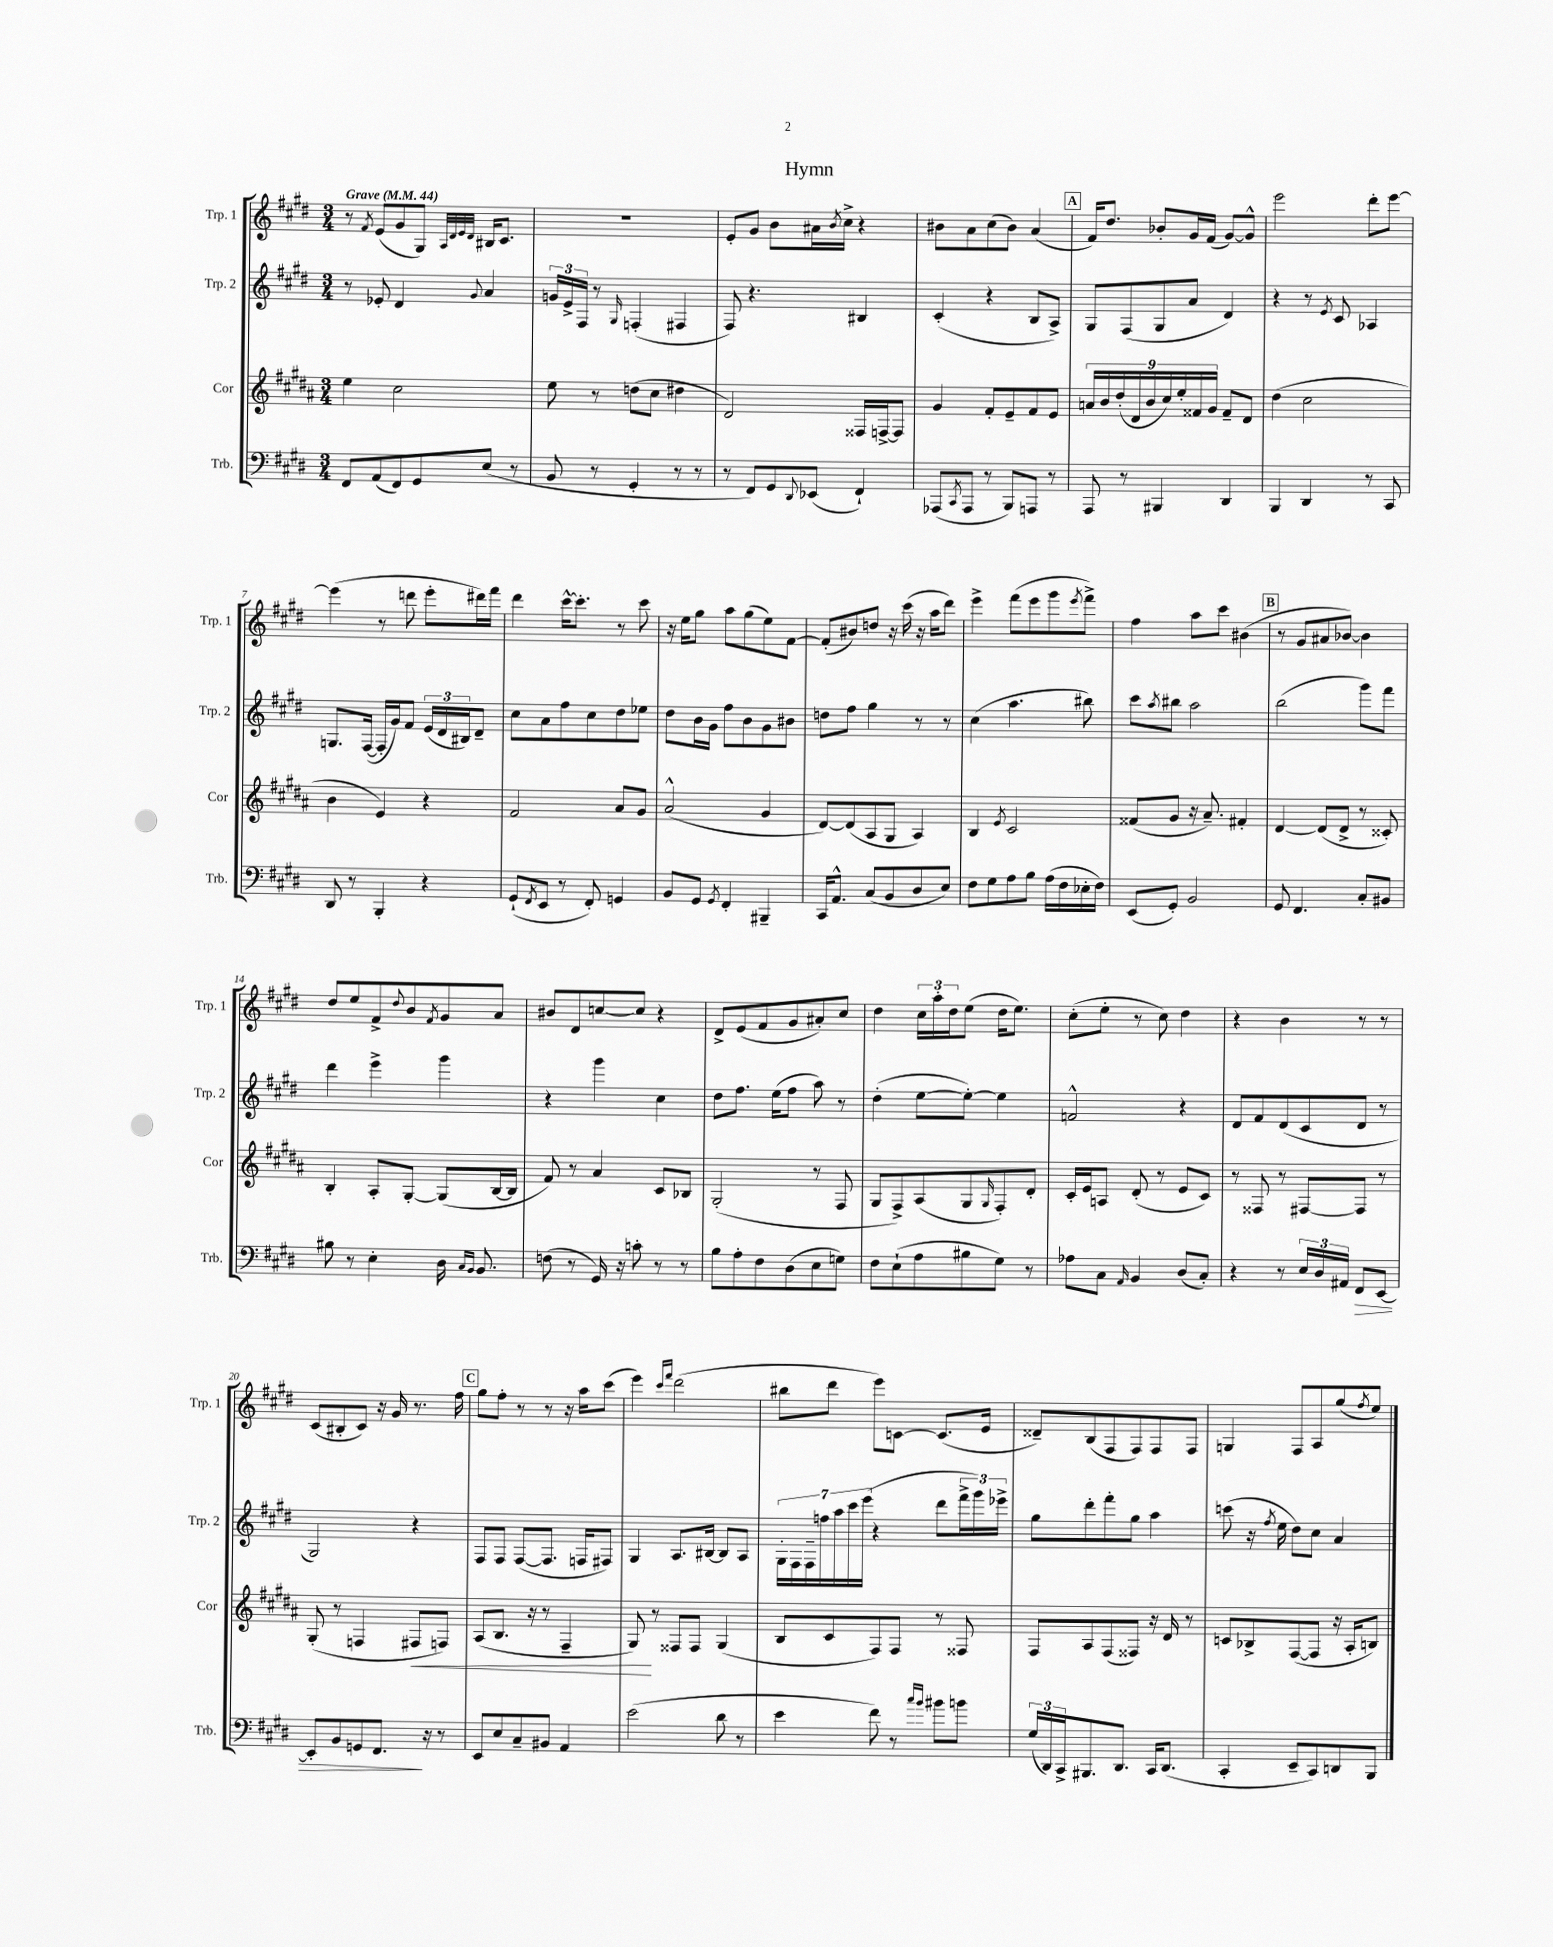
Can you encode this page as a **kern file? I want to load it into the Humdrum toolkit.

**kern	**kern	**kern	**kern
*staff4	*staff3	*staff2	*staff1
*clefF4	*clefG2	*clefG2	*clefG2
*k[f#c#g#d#]	*k[f#c#g#d#a#]	*k[f#c#g#d#]	*k[f#c#g#d#]
*M3/4	*M3/4	*M3/4	*M3/4
*MM44	*MM44	*MM44	*MM44
8FF#	4ee	8r	8r
.	.	.	8qf#
(8AA	.	8e-'	(8e
8FF#)	2cc#	4d#	8g#
8GG#	.	.	8G#)
.	.	.	32qqA
.	.	.	32qqd#
.	.	.	32qqe
.	.	8qqg#	32qqd#
(8E	.	4a	16B#
.	.	.	8.c#
8r	.	.	.
=	=	=	=
8BB	8ee	24g	2.r
.	.	24e^	.
.	.	24F#	.
8r	8r	8r	.
.	.	16qqG#	.
4GG#'	(8dd	(4F'	.
.	8cc#	.	.
8r	4dd#	4F#	.
8r	.	.	.
=	=	=	=
8r	2d#)	8F#)	8e'
8FF#)	.	4.r	8g#
8GG#	.	.	8b
8qqDD#	.	.	.
(8EE-	.	.	16a#
.	.	.	8qb
.	.	.	16cc#^
4FF#`)	16F##	4B#	4r
.	[16F^	.	.
.	8F]	.	.
=	=	=	=
(8AAA-	4g#	(4c#'	8b#
8qCC#	.	.	.
8AAA-	.	.	8a
8r	8f#'	4r	(8cc#
8BBB)	8e~	.	8b#)
8AAA	8f#	8B	(4a
8r	8e	8A^)	.
=	=	=	=
8AAA	18a	8G#	16f#)
.	18b	.	.
.	.	.	8.dd#
.	(18dd#'	.	.
8r	.	(8F#	.
.	18d#	.	.
.	18b	.	.
4BBB#	.	8G#	8b-'
.	18cc#)	.	.
.	18ee'	.	.
.	.	8a	16g#
.	18f##	.	.
.	.	.	(16f#
.	18g#	.	.
4DD#	8f##~	4d#)	[8g#)
.	8d#	.	8g#^^]
=	=	=	=
4BBB	(4dd#	4r	2eee
4DD#	2cc#	8r	.
.	.	8qe	.
.	.	8c#	.
8r	.	4A-	8ddd#'
8CC#	.	.	[8eee
=	=	=	=
8DD#	4b	8.G	(4eee]
8r	.	.	.
.	.	([16F#	.
4BBB'	4e)	16F#']	8r
.	.	16g#)	.
.	.	8f#	8ddd
4r	4r	(24e	8eee'
.	.	24d#	.
.	.	24B#)	.
.	.	8d#~	16ddd#)
.	.	.	16fff#
=	=	=	=
(8GG#`	2f#	8cc#	4ddd#
8qFF#	.	.	.
8EE	.	8a	.
8r	.	8ff#	[16ccc#^^
.	.	.	8.ccc#']
8FF#')	.	8cc#	.
4GG	8a#	8dd#	8r
.	8g#	8ee-	8ccc#
=	=	=	=
8BB	(2a#^^	8dd#	16r
.	.	.	16ee
8GG#	.	16b	8gg#
.	.	16g#	.
8qGG#	.	.	.
4FF#'	.	8ff#	8aa
.	.	8b	(8gg#
4BBB#~	4g#	8g#	8ee)
.	.	8b#	[8f#
=	=	=	=
16CC#	[8d#)	8dd	(8f#']
8.AA^^	.	.	.
.	(8d#]	8ff#	8b#)
(8C#	8A#	4gg#	8dd
8BB	8G#	.	16r
.	.	.	(16ccc#
8D#	4A#)	8r	16r
.	.	.	16aa
8E)	.	8r	8ddd#)
=	=	=	=
8F#	4B	(4cc#	4eee^
8G#	.	.	.
.	8qe	.	.
8A	2c#	4.aa	(8fff#
8B	.	.	8eee
(16A	.	.	8ggg#
16F#	.	.	.
.	.	.	8qeee
16E-'	.	8bb#)	8fff#^)
16F#)	.	.	.
=	=	=	=
(8EE	(8f##	8ccc#	4ff#
.	.	8qaa	.
8GG#')	8g#	8bb#	.
2BB	16r	2aa	8aa
.	8.a#~)	.	.
.	.	.	8ccc#
.	4f#'	.	(4b#
=	=	=	=
8GG#	[4d#	(2bb	8r
4.FF#	.	.	8g#
.	(8d#]	.	8a#
.	8d#^	.	[8b-)
8C#'	8r	8ggg#)	4b-]
8BB#	8c##')	8fff#	.
=	=	=	=
8B#	4B'	4ddd#	8dd#
8r	.	.	8ee
4E'	8A#'	4eee^	8f#^
.	.	.	8qqdd#
.	[8G#'	.	8b
.	.	.	8qf#
16D#	(8G#]	4ggg#	8g#
16qqC#	.	.	.
16qqBB	.	.	.
8.BB	.	.	.
.	[16B	.	8a
.	16B]	.	.
=	=	=	=
(8F	8f#)	4r	8b#
8r	8r	.	8d#
16GG#)	4a#	4ggg#	[8cc
16r	.	.	.
8c'	.	.	8cc]
8r	8c#	4cc#	4r
8r	8B-	.	.
=	=	=	=
8B	(2G#'	8dd#	8d#^
8A'	.	8.ff#	(8e
8F#	.	.	8f#
.	.	(16ee	.
(8D#	.	8ff#	8g#
8E	8r	8aa)	8a#')
8G)	8F#	8r	8cc#
=	=	=	=
8F#	8G#	(4dd#'	4dd#
(8E`	8F#^)	.	.
8A	(8A#	[8ee	24cc#
.	.	.	24aa'
.	.	.	24dd#
8B#	8G#	8ee'_)	(8ee
.	16qqG#	.	.
8G#)	8F#')	4ee]	16dd#
.	.	.	8.ee)
8r	8d#'	.	.
=	=	=	=
8A-	16c#'	2f^^	(8cc#'
.	16e	.	.
8C#	8A	.	8ee'
16qqAA	.	.	.
4BB	(8d#'	.	8r
.	8r	.	8cc#)
(8D#	8e	4r	4dd#
8C#')	8c#)	.	.
=	=	=	=
4r	8r	8d#	4r
.	8F##	8f#	.
8r	8r	(8d#	4b
24E	[8F#	8c#	.
24D#	.	.	.
24AA#	.	.	.
8FF#	8F#]	8d#	8r
[8EE	8r	8r	8r
=	=	=	=
8EE']	(8G#'	2G#)	(8c#
8BB	8r	.	8B#'
8GG	4F	.	8c#)
8.FF#	.	.	16r
.	.	.	16g#
.	8F#	4r	8.r
16r	.	.	.
8r	8F)	.	.
.	.	.	16ff#
=	=	=	=
8EE	(8A#	8F#	8gg#
8E	8.B	8F#	8ff#'
8C#~	.	([8F#	8r
.	16r	.	.
8BB#	8r	8.F#]	8r
4AA	4F#~	.	16r
.	.	16F	16aa
.	.	8F#)	(8ccc#
=	=	=	=
(2e	8G#)	4G#	4eee)
.	8r	.	.
.	.	.	16qqccc#
.	.	.	16qqfff#
.	8F##	8.A	(2ddd#
.	8F##	.	.
.	.	[16B#	.
8d#	(4G#	8B#]	.
8r	.	8A	.
=	=	=	=
4e	8B	28G#'	8bb#
.	.	28F#	.
.	.	28F#~	.
.	.	28ff	.
.	8c#	.	8ddd#
.	.	28aa	.
.	.	28ccc#	.
.	.	(28eee	.
8f#)	8F#)	4r	8eee)
8r	8F#	.	[8c
16qqcc#	.	.	.
16qqb	.	.	.
8b#	8r	8ddd#	(8.c]
8b	8F##	24fff#^	.
.	.	24ggg#)	.
.	.	.	16e
.	.	24eee-^	.
=	=	=	=
(24G#	8F#	8gg#	8d##~)
24DD#)	.	.	.
24CC#^	.	.	.
8.BBB#	8A#	8ddd#'	(8B
.	(8F#	8fff#'	8F#
8.DD#	.	.	.
.	8F##)	8gg#	8F#)
16CC#	16r	4aa	8F#
(8.DD#	16d#	.	.
.	8r	.	8F#
=	=	=	=
4CC#'	8c	(8ccc	4G
.	8B-^	16r	.
.	.	8qff#	.
.	.	16ee	.
8EE~	([8F#	8dd#)	8F#
8CC#)	8F#]	8cc#	8A
8DD	16r	4a	(8gg#
.	16A#'	.	.
.	.	.	8qff#
8BBB	8B)	.	8ee)
==	==	==	==
*-	*-	*-	*-
